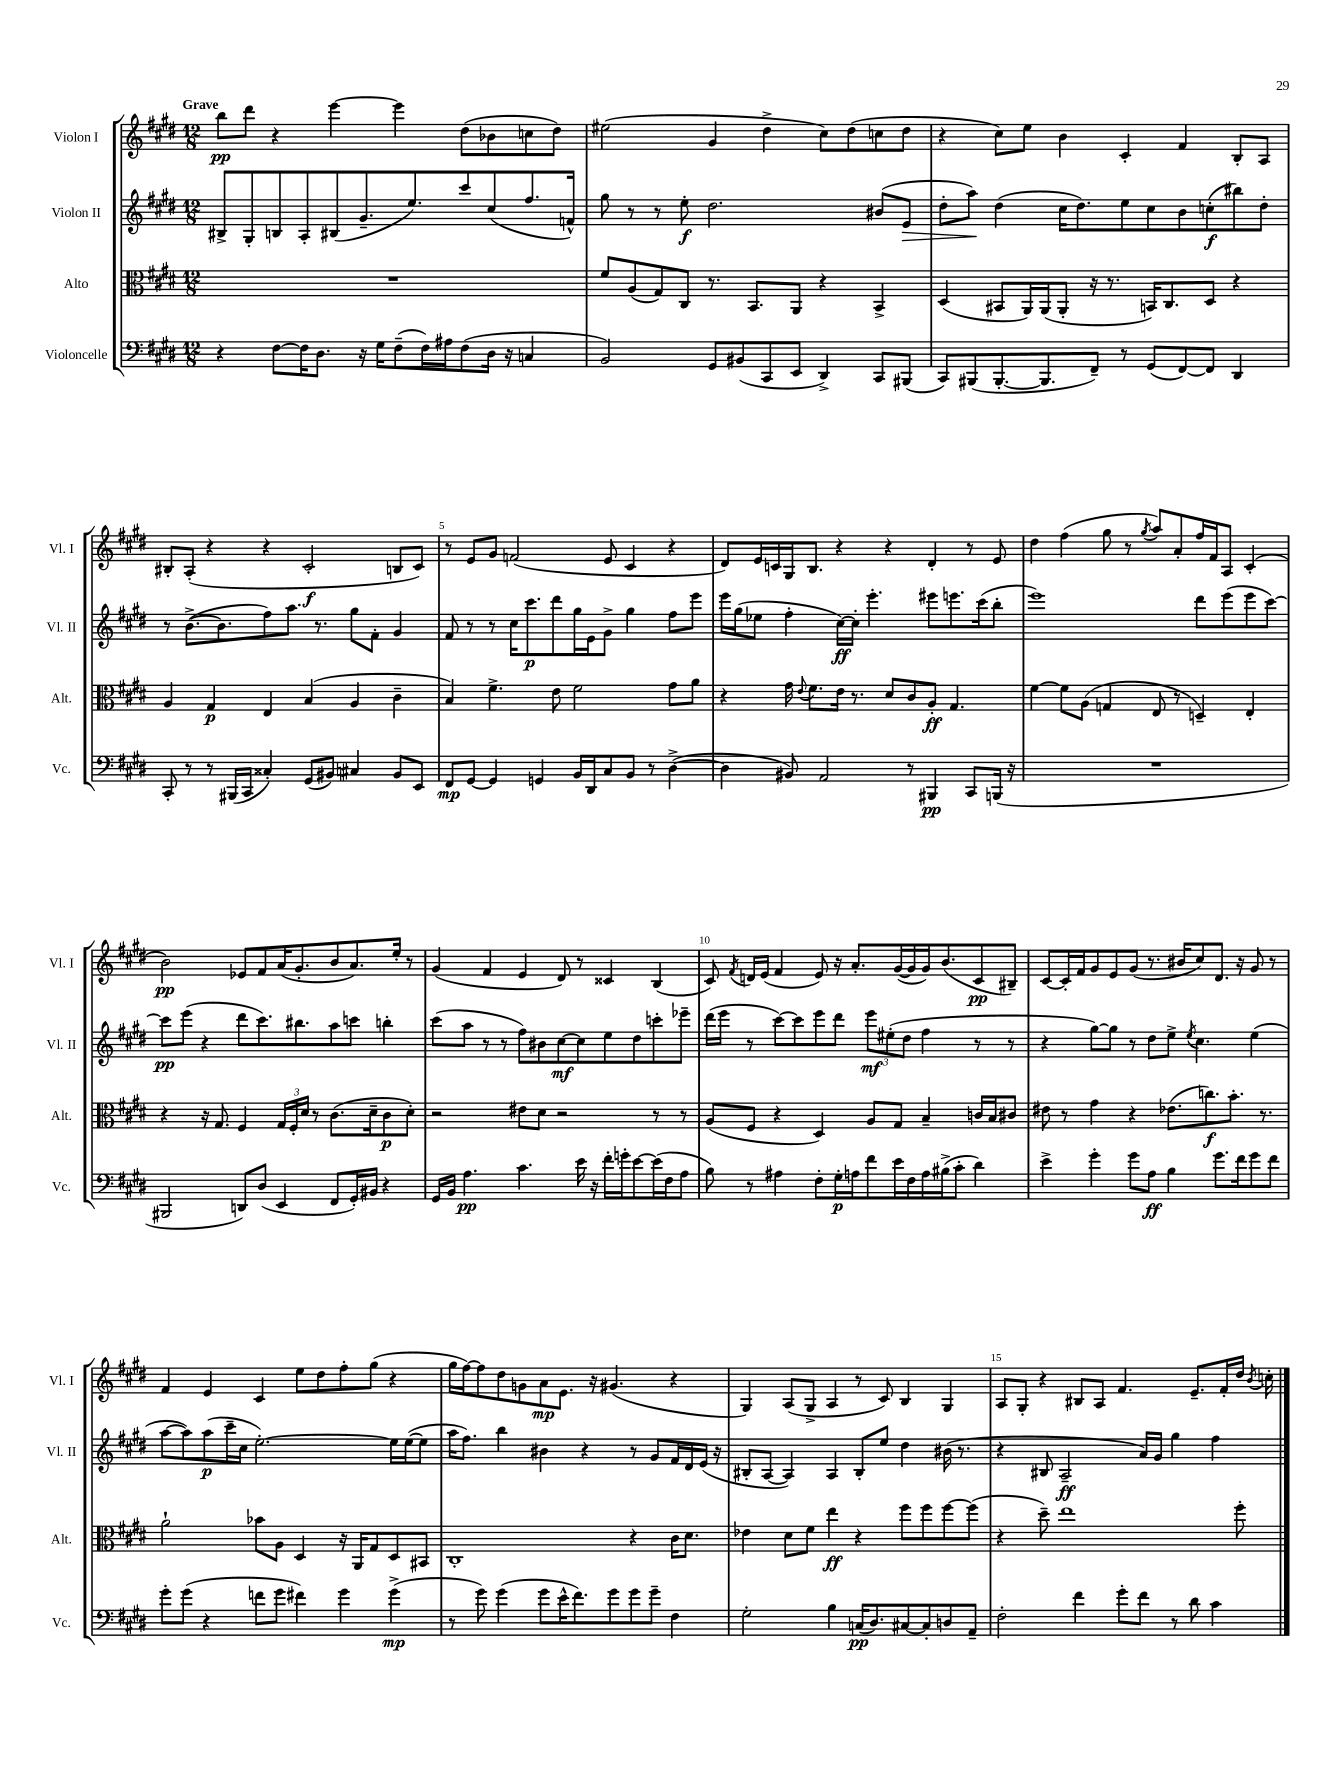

**kern	**dynam	**kern	**dynam	**kern	**dynam	**kern	**dynam
*part4	*part4	*part3	*part3	*part2	*part2	*part1	*part1
*staff4	*staff4	*staff3	*staff3	*staff2	*staff2	*staff1	*staff1
*I"Violoncelle	*	*I"Alto	*	*I"Violon II	*	*I"Violon I	*
*I'Vc.	*	*I'Alt.	*	*I'Vl. II	*	*I'Vl. I	*
*clefF4	*	*clefC3	*	*clefG2	*	*clefG2	*
*k[f#c#g#d#]	*	*k[f#c#g#d#]	*	*k[f#c#g#d#]	*	*k[f#c#g#d#]	*
*M12/8	*	*M12/8	*	*M12/8	*	*M12/8	*
=1	=1	=1	=1	=1	=1	=1	=1
!	!	!	!	!	!	!LO:TX:a:B:t=Grave	!
4r	.	1.r	.	8B#X^/L	.	8bb\L	pp
.	.	.	.	8G#'/	.	8ddd#\J	.
[8F#\L	.	.	.	8Bn/	.	4r	.
16F#\K]	.	.	.	8A'/	.	.	.
8.D#\J	.	.	.	.	.	.	.
.	.	.	.	(8B#X/	.	[4eee\	.
16r	.	.	.	8.g#~/	.	.	.
16G#\KL	.	.	.	.	.	.	.
(8F#~\	.	.	.	.	.	4eee\]	.
.	.	.	.	8.ee/)	.	.	.
16F#\L)	.	.	.	.	.	.	.
16A#X\J	.	.	.	.	.	.	.
(8F#\	.	.	.	8ccc#/	.	(8dd#\L	.
16D#\Jk	.	.	.	(8cc#/	.	8b-X\	.
16r	.	.	.	.	.	.	.
4Cn/	.	.	.	8.ff#/	.	8ccn\	.
.	.	.	.	.	.	8dd#\J)	.
.	.	.	.	16fn^^/Jk)	.	.	.
=2	=2	=2	=2	=2	=2	=2	=2
2BB/)	.	8f#/L	.	8gg#\	.	(2ee#X\	.
.	.	(8A/	.	8r	.	.	.
.	.	8G#/)	.	8r	.	.	.
.	.	8C#/J	.	8ee'\	f	.	.
8GG#/L	.	8.r	.	2.dd#\	.	4g#/	.
(8BB#X/	.	.	.	.	.	.	.
.	.	8.BB/L	.	.	.	.	.
8CC#/	.	.	.	.	.	4dd#^\	.
8EE/J	.	8AA/J	.	.	.	.	.
4DD#^/)	.	4r	.	.	.	8cc#\L)	.
.	.	.	.	.	.	(8dd#\	.
8CC#/L	.	4BB^/	.	(8b#X/L	.	8ccn\	.
!	!	!	!	!	!LO:HP:b	!	!
(8BBB#X/J	.	.	.	8e/J	>	8dd#\J	.
=3	=3	=3	=3	=3	=3	=3	=3
8CC#/L)	.	(4D#/	.	8dd#'\L	.	4r	.
(8BBB#X/	.	.	.	8aa\J)	.	.	.
[8.BBB#'/	.	8BB#X/L	.	(4dd#\	]	8cc#\L)	.
.	.	16AA/L)	.	.	.	8ee\J	.
8.BBB#/]	.	(16AA/J	.	.	.	.	.
.	.	8AA'/J	.	16cc#\KL	.	4b\	.
.	.	.	.	8.dd#\)	.	.	.
8FF#~/J)	.	16r	.	.	.	.	.
.	.	8.r	.	.	.	.	.
8r	.	.	.	8ee\	.	4c#'/	.
(8GG#/L	.	16BBn/KL)	.	8cc#\	.	.	.
.	.	8.C#/	.	.	.	.	.
[8FF#/)	.	.	.	8b\	.	4f#/	.
8FF#/J]	.	8D#/J	.	(8ccn'\	f	.	.
4DD#/	.	4r	.	8bb#X\)	.	8B'/L	.
.	.	.	.	8dd#'\J	.	8A/J	.
!!LO:LB:g=z
=4	=4	=4	=4	=4	=4	=4	=4
8CC#'/	.	4A/	.	8r	.	8B#X'/L	.
8r	.	.	.	([8.b^\L	.	(8A'/J	.
8r	.	4G#/	p	.	.	4r	.
.	.	.	.	8.b\]	.	.	.
(16BBB#X/LL	.	.	.	.	.	.	.
16CC#/JJ	.	.	.	.	.	.	.
4C##X'/)	.	4E/	.	8ff#\)	.	4r	.
.	.	.	.	8.aa\J	.	.	.
(8GG#/L	.	(4B/	.	.	.	2c#'/	f
.	.	.	.	8.r	.	.	.
8BB#X/J)	.	.	.	.	.	.	.
4C#X/	.	4A/	.	8gg#\L	.	.	.
.	.	.	.	8f#'\J	.	.	.
8BB#/L	.	4c#~\	.	4g#/	.	8Bn/L	.
8EE/J	.	.	.	.	.	8c#/J)	.
=5	=5	=5	=5	=5	=5	=5	=5
8FF#/L	mp	4B/)	.	8f#/	.	8r	.
[8GG#/J	.	.	.	8r	.	8e/L	.
4GG#/]	.	4.f#^\	.	8r	.	8g#/J	.
.	.	.	.	16cc#\KL	.	(2fn/	.
.	.	.	.	8.ccc#\	p	.	.
4GGn/	.	.	.	.	.	.	.
.	.	8e\	.	8ddd#\	.	.	.
16BB/LL	.	2f#\	.	16gg#\L	.	.	.
16DD#/J	.	.	.	16e\J	.	.	.
8C#/	.	.	.	8g#^\J	.	8e/	.
8BB/J	.	.	.	4gg#\	.	4c#/	.
8r	.	.	.	.	.	.	.
([4D#^\	.	8g#\L	.	8ff#\L	.	4r	.
.	.	8a\J	.	8eee\J	.	.	.
=6	=6	=6	=6	=6	=6	=6	=6
4D#\]	.	4r	.	16eee\LL	.	8d#/L)	.
.	.	.	.	(16gg#\J	.	.	.
.	.	.	.	8ee-X\J	.	16e/L	.
.	.	.	.	.	.	16cn/	.
8BB#X/)	.	16g#\	.	4ff#'\	.	16G#/J	.
.	.	8qqe/	.	.	.	.	.
.	.	8.f#\L	.	.	.	8.B/J	.
2AA/	.	.	.	.	.	.	.
.	.	16e\Jk	.	[16cc#\LL)	ff	4r	.
.	.	8.r	.	16cc#'\JJ]	.	.	.
.	.	.	.	4.eee'\	.	.	.
.	.	8d#/L	.	.	.	4r	.
8r	.	8c#/	.	.	.	.	.
4BBB#X/	pp	8A'/J	ff	8eee#X\L	.	4d#'/	.
.	.	4.G#/	.	8.eeen\	.	.	.
8CC#/L	.	.	.	.	.	8r	.
.	.	.	.	(16ccc#\k	.	.	.
(16BBBn/Jk	.	.	.	8bb'\J	.	8e/	.
16r	.	.	.	.	.	.	.
=7	=7	=7	=7	=7	=7	=7	=7
1.r	.	[4f#\	.	1eee)	.	4dd#\	.
.	.	8f#\L]	.	.	.	(4ff#\	.
.	.	(8A\J	.	.	.	.	.
.	.	4Gn/	.	.	.	8gg#\	.
.	.	.	.	.	.	8r	.
.	.	.	.	.	.	8qgg#/	.
.	.	8E/	.	.	.	8aa/L)	.
.	.	8r	.	.	.	8a'/	.
.	.	4Dn~/)	.	8ddd#\L	.	16ff#/L	.
.	.	.	.	.	.	16f#/J	.
.	.	.	.	(8eee\	.	8A/J	.
.	.	4E'/	.	8eee\	.	(4c#'/	.
.	.	.	.	[8ccc#\J)	.	.	.
!!LO:LB:g=z
=8	=8	=8	=8	=8	=8	=8	=8
2BBB#X/	.	4r	.	8ccc#\L]	pp	2b\)	pp
.	.	.	.	(8eee\J	.	.	.
.	.	16r	.	4r	.	.	.
.	.	8.G#/	.	.	.	.	.
8DDn/L)	.	4F#/	.	8ddd#\L	.	8e-X/L	.
(8D#/J	.	.	.	8.ccc#\)	.	8f#/	.
4EE/	.	24G#/LL	.	.	.	(16a/K	.
.	.	24F#'/	.	.	.	.	.
.	.	.	.	8.bb#X\	.	8.g#'/	.
.	.	24d#/JJ	.	.	.	.	.
.	.	8r	.	.	.	.	.
8FF#/L	.	(8.c#\L	.	8aa\	.	8b/	.
16GG#'/L)	.	.	.	8cccn\J	.	8.a/)	.
16BB#X/JJ	.	16d#~\k	.	.	.	.	.
4r	.	8c#\	p	4bbn'\	.	.	.
.	.	.	.	.	.	16ee'/Jk	.
.	.	8d#'\J)	.	.	.	8r	.
=9	=9	=9	=9	=9	=9	=9	=9
16GG#/LL	.	2r	.	(8ccc#\L	.	(4g#/	.
16BB/JJ	.	.	.	.	.	.	.
4.A\	pp	.	.	8aa\J	.	.	.
.	.	.	.	8r	.	4f#/	.
.	.	.	.	8r	.	.	.
4.c#\	.	8e#X\L	.	8ff#\L)	.	4e/	.
.	.	8d#\J	.	8b#X\	.	.	.
.	.	2r	.	[8cc#\	mf	8d#/)	.
16e\	.	.	.	8cc#\]	.	8r	.
16r	.	.	.	.	.	.	.
16f#'\LL	.	.	.	8ee\	.	4c##X/	.
16gn'\J	.	.	.	.	.	.	.
[8e\	.	.	.	8dd#\	.	.	.
(16e\L]	.	8r	.	8cccn'\	.	(4B/	.
16F#\J	.	.	.	.	.	.	.
8A\J	.	8r	.	8eee-X~\J	.	.	.
=10	=10	=10	=10	=10	=10	=10	=10
8B\)	.	(8A/L	.	(16ddd#\LL	.	8c#/)	.
.	.	.	.	16eee\JJ	.	.	.
.	.	.	.	.	.	8qf#/	.
8r	.	8F#/J	.	8r	.	16dn/LL	.
.	.	.	.	.	.	(16e/JJ	.
4A#X\	.	4r	.	[8ccc#\L)	.	4f#/	.
.	.	.	.	8ccc#\]	.	.	.
8F#'\L	.	4D#/)	.	8eee\	.	8e/)	.
16G#'\L	p	.	.	8ddd#\J	.	16r	.
16An\J	.	.	.	.	.	8.a'/L	.
8f#\	.	8A/L	.	12eee\L	mf	.	.
.	.	.	.	(12ee#X'\	.	.	.
16e\L	.	8G#/J	.	.	.	([16g#/L	.
.	.	.	.	12dd#\J	.	.	.
16F#\	.	.	.	.	.	16g#/]	.
16A\	.	4B~/	.	4ff#\	.	16g#/J)	.
(16B#X^\J	.	.	.	.	.	(8.b/	.
8c#'\J	.	.	.	.	.	.	.
4d#\)	.	16cn/LL	.	8r	.	8c#/	pp
.	.	16B/J	.	.	.	.	.
.	.	8c#X/J	.	8r	.	8B#X~/J)	.
=11	=11	=11	=11	=11	=11	=11	=11
4e^\	.	8e#X\	.	4r	.	[8c#/L	.
.	.	8r	.	.	.	16c#'/L]	.
.	.	.	.	.	.	16f#/J	.
4g#'\	.	4g#\	.	[8gg#\L)	.	8g#/	.
.	.	.	.	8gg#\J]	.	8e/	.
8g#\L	.	4r	.	8r	.	(8g#/J	.
8A\J	ff	.	.	8dd#\L	.	8.r	.
4B\	.	(8.e-X\L	.	8ee^\J	.	.	.
.	.	.	.	.	.	16b#X/KL	.
.	.	.	.	8qee/	.	.	.
.	.	.	.	4.cc#\	.	8cc#/)	.
.	.	8.ccn\)	f	.	.	.	.
8.g#\L	.	.	.	.	.	8.d#/J	.
.	.	8.b'\J	.	.	.	.	.
16f#\k	.	.	.	.	.	16r	.
8g#\	.	.	.	(4ee\	.	8g#/	.
.	.	8.r	.	.	.	.	.
8f#\J	.	.	.	.	.	8r	.
!!LO:LB:g=z
=12	=12	=12	=12	=12	=12	=12	=12
8g#'\L	.	2a`\	.	[8aa\L	.	4f#/	.
(8g#\J	.	.	.	8aa\])	.	.	.
4r	.	.	.	(8aa\	p	4e/	.
.	.	.	.	16ccc#~\L	.	.	.
.	.	.	.	16cc#\JJ	.	.	.
8fn\L	.	8b-X\L	.	[2.ee'\)	.	4c#/	.
8g#\J	.	8A\J	.	.	.	.	.
4f#X\)	.	4D#/	.	.	.	8ee\L	.
.	.	.	.	.	.	8dd#\	.
4g#\	.	16r	.	.	.	8ff#'\	.
.	.	16AA/KL	.	.	.	.	.
.	.	8G#/	.	.	.	(8gg#\J	.
(4g#^\	mp	8D#/	.	16ee\LL]	.	4r	.
.	.	.	.	([16ee\J	.	.	.
.	.	8BB#X/J	.	8ee\J]	.	.	.
=13	=13	=13	=13	=13	=13	=13	=13
8r	.	1C#'	.	16aa\KL	.	16gg#\LL	.
.	.	.	.	8.ff#\J)	.	[16ff#\J)	.
8g#\)	.	.	.	.	.	8ff#\]	.
(4g#\	.	.	.	4bb\	.	8dd#\	.
.	.	.	.	.	.	8gn\	.
8g#\L	.	.	.	4b#X\	.	8a\	mp
16e^^\K	.	.	.	.	.	8.e\J	.
8.f#\)	.	.	.	.	.	.	.
.	.	.	.	4r	.	.	.
.	.	.	.	.	.	16r	.
8g#\	.	.	.	.	.	(4.g#X/	.
8g#\	.	4r	.	8r	.	.	.
8g#~\J	.	.	.	8g#/L	.	.	.
4F#\	.	16c#\KL	.	16f#/L	.	4r	.
.	.	8.d#\J	.	16d#/	.	.	.
.	.	.	.	(16e/JJ	.	.	.
.	.	.	.	16r	.	.	.
=14	=14	=14	=14	=14	=14	=14	=14
2G#'\	.	4e-X\	.	8B#X'/L	.	4G#/)	.
.	.	.	.	[8A/J	.	.	.
.	.	8d#\L	.	4A/])	.	(8A/L	.
.	.	8f#\J	.	.	.	8G#^/J	.
4B\	.	4ee\	ff	4A/	.	4A/	.
(16Cn/KL	pp	4r	.	8B#'/L	.	8r	.
8.D#/)	.	.	.	.	.	.	.
.	.	.	.	8ee/J	.	8c#/)	.
[8C#X/	.	8ff#\L	.	4dd#\	.	4B/	.
8C#'/]	.	8ff#\	.	.	.	.	.
8Dn/	.	[8ff#\	.	(16b#X\	.	4G#/	.
.	.	.	.	8.r	.	.	.
8AA~/J	.	(8ff#\J]	.	.	.	.	.
=15	=15	=15	=15	=15	=15	=15	=15
2F#'\	.	4r	.	4r	.	8A/L	.
.	.	.	.	.	.	8G#'/J	.
.	.	8dd#~\)	.	8B#X/	.	4r	.
.	.	1ee	.	2A~/	ff	.	.
4f#\	.	.	.	.	.	8B#X/L	.
.	.	.	.	.	.	8A/J	.
8g#'\L	.	.	.	.	.	4.f#/	.
8f#\J	.	.	.	16a/LL)	.	.	.
.	.	.	.	16g#/JJ	.	.	.
8r	.	.	.	4gg#\	.	.	.
8d#\	.	.	.	.	.	8.e~/L	.
4c#\	.	.	.	4ff#\	.	.	.
.	.	.	.	.	.	16f#'/L	.
.	.	8ff#'\	.	.	.	16dd#/JJ	.
.	.	.	.	.	.	8qb/	.
.	.	.	.	.	.	16ccn'\	.
==	==	==	==	==	==	==	==
*-	*-	*-	*-	*-	*-	*-	*-
